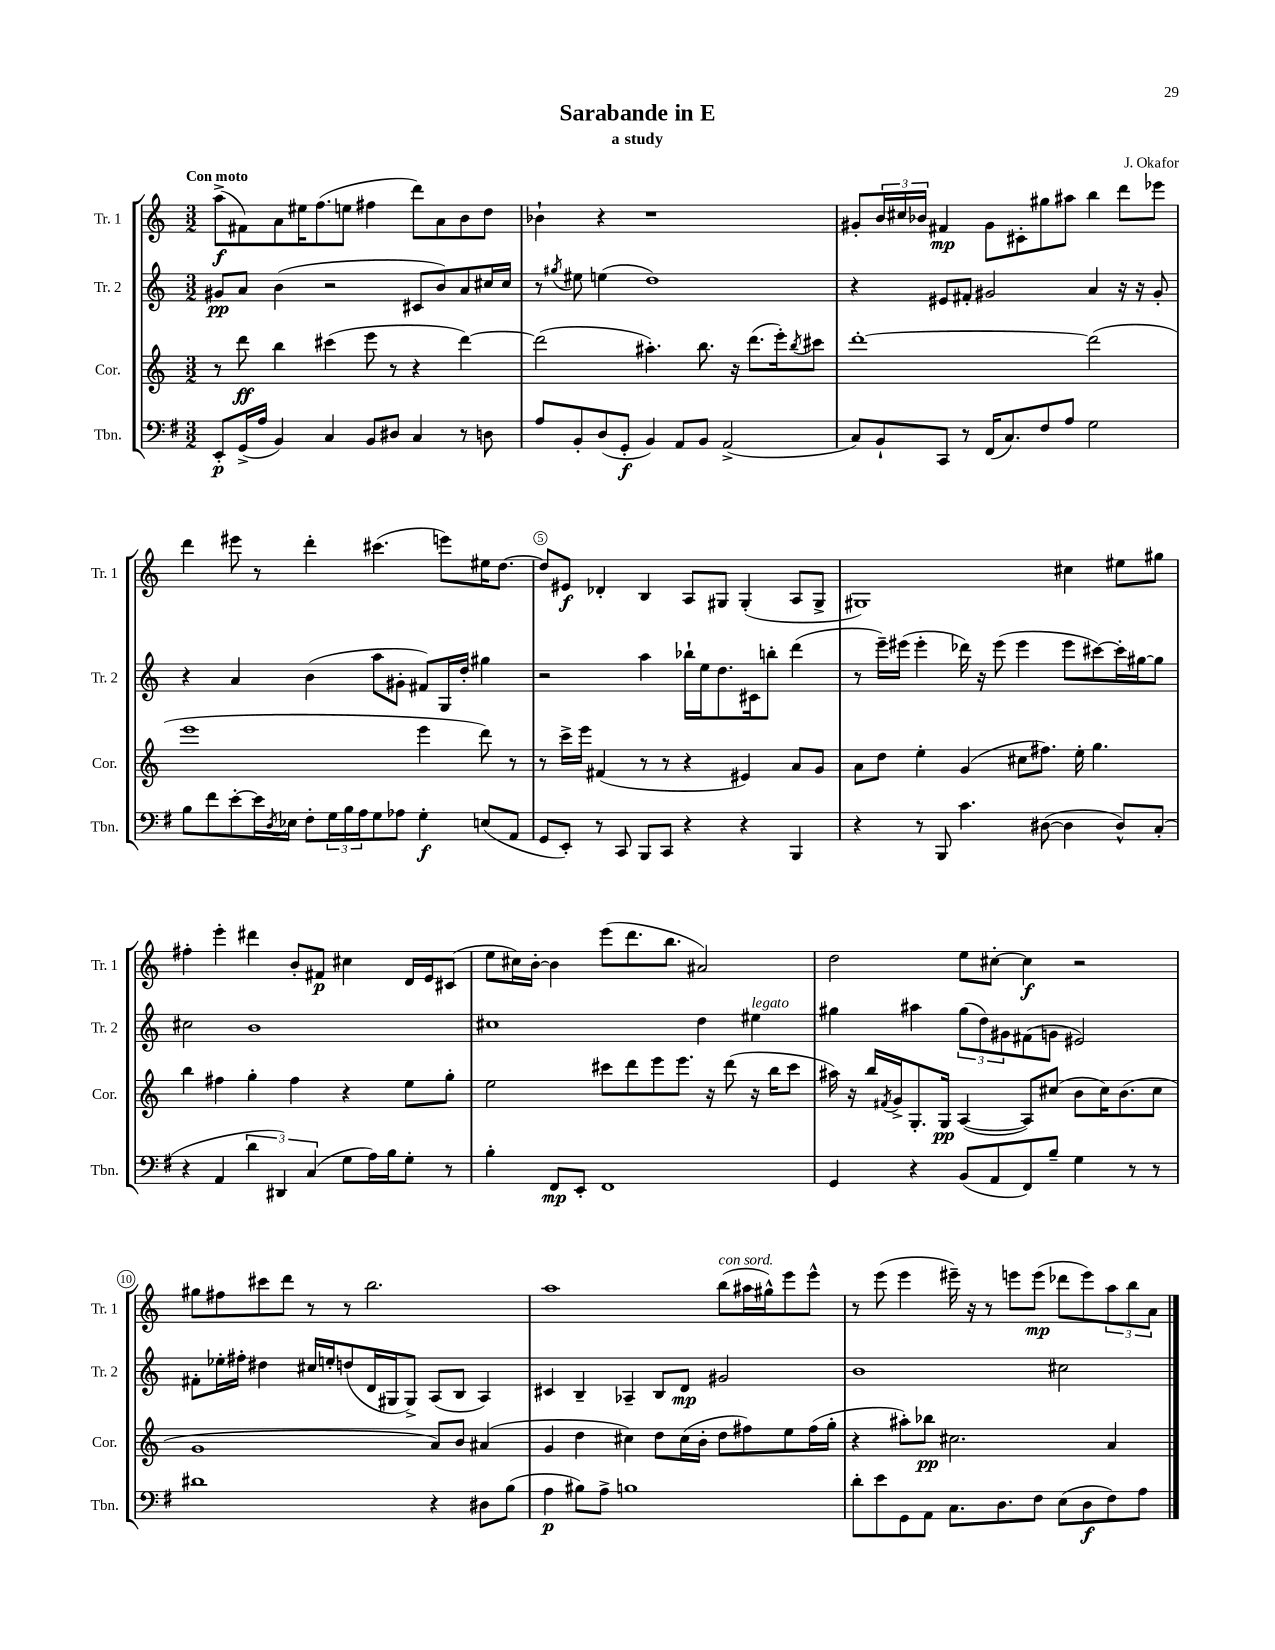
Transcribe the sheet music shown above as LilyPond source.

\header { title = "Sarabande in E" composer = "J. Okafor" subtitle = "a study" }
<<
\new StaffGroup <<
\new Staff = "s0" \with { instrumentName = "Tr. 1" shortInstrumentName = "Tr. 1" } {
    \clef treble \key c \major \numericTimeSignature \time 3/2 \tempo "Con moto"
    a''8->\f( fis'8) a'8 eis''16 f''8.( e''8 fis''4 d'''8) a'8 b'8 d''8 |
    bes'4-! r4 r1 |
    gis'8-. \tuplet 3/2 { b'16 cis''16 bes'16 } fis'4\mp gis'8 cis'8-. gis''8 ais''8 b''4 d'''8 ees'''8 |
    d'''4 eis'''8 r8 d'''4-. cis'''4.( e'''8) eis''16 d''8.~ |
    d''8 eis'8\f des'4-. b4 a8 gis8 gis4-.( a8 gis8-> |
    gis1) cis''4 eis''8 gis''8 |
    fis''4-. e'''4-. dis'''4 b'8-. fis'8\p cis''4 d'16 e'16 cis'8( |
    e''8 cis''16) b'16~-. b'4 e'''8( d'''8. b''8. ais'2) |
    d''2 e''8 cis''8~-. cis''4\f r2 |
    gis''8 fis''8 cis'''8 d'''8 r8 r8 b''2. |
    a''1 b''8^\markup { \italic "con sord." }( ais''16 gis''16-^) e'''8 e'''8-^ |
    r8 e'''8( e'''4 eis'''16--) r16 r8 e'''8 e'''8\mp( des'''8 e'''8) \tuplet 3/2 { a''8 b''8 a'8 } \bar "|." |
}
\new Staff = "s1" \with { instrumentName = "Tr. 2" shortInstrumentName = "Tr. 2" } {
    \clef treble \key c \major \numericTimeSignature \time 3/2
    gis'8\pp a'8 b'4( r2 cis'8 b'8) a'8 cis''16 cis''16 |
    r8 \acciaccatura { gis''8 } eis''8 e''4( d''1) |
    r4 eis'8 fis'8-. gis'2 a'4 r16 r16 gis'8-. |
    r4 a'4 b'4( a''8 gis'8-. fis'8) g16 d''16-. gis''4 |
    r2 a''4 bes''16-! e''16 d''8. cis'16 b''8-. d'''4( |
    r8 e'''16--) eis'''16( eis'''4-. des'''16) r16 eis'''8( eis'''4 eis'''8 cis'''8~) cis'''16-. gis''16~ gis''8 |
    cis''2 b'1 |
    cis''1 d''4 eis''4^\markup { \italic "legato" } |
    gis''4 ais''4 \tuplet 3/2 { gis''8( d''8) gis'8 } fis'8( g'8 eis'2) |
    fis'8-. ees''16-. fis''16-. dis''4 cis''16 e''16-. d''8( d'16 gis16 gis8->) a8( b8 a4) |
    cis'4 b4-- aes4-- b8 d'8\mp gis'2 |
    b'1 cis''2 \bar "|." |
}
\new Staff = "s2" \with { instrumentName = "Cor." shortInstrumentName = "Cor." } {
    \clef treble \key c \major \numericTimeSignature \time 3/2
    r8 d'''8\ff b''4 cis'''4( e'''8 r8 r4 d'''4~) |
    d'''2( ais''4.-.) b''8. r16 d'''8.( e'''16-.) \acciaccatura { b''8 } cis'''8 |
    d'''1~-. d'''2( |
    e'''1 e'''4 d'''8) r8 |
    r8 c'''16-> e'''16 fis'4( r8 r8 r4 eis'4) a'8 g'8 |
    a'8 d''8 e''4-. g'4( cis''8 fis''8.) e''16-. g''4. |
    b''4 fis''4 g''4-. fis''4 r4 e''8 g''8-. |
    e''2 cis'''8 d'''8 e'''8 e'''8. r16 d'''8( r16 b''16 cis'''8 |
    ais''16) r16 b''16 \acciaccatura { fis'8 } g'16-> g8.-. g16\pp a4~( a8) cis''8( b'8 cis''16) b'8.( cis''8 |
    g'1 a'8) b'8 ais'4( |
    g'4 d''4 cis''4) d''8 cis''16( b'16-. d''8 fis''8) e''8 fis''16( g''16-. |
    r4 ais''8-.) bes''8\pp cis''2. a'4 \bar "|." |
}
\new Staff = "s3" \with { instrumentName = "Tbn." shortInstrumentName = "Tbn." } {
    \clef bass \key g \major \numericTimeSignature \time 3/2
    e,8-.\p g,16->( a16 b,4) c4 b,8 dis8 c4 r8 d8 |
    a8 b,8-. d8( g,8-.\f b,4) a,8 b,8 a,2->( |
    c8) b,8-! c,8 r8 fis,16( c8.) fis8 a8 g2 |
    b8 fis'8 e'8~-. e'16 \acciaccatura { d8 } ees16 fis8-. \tuplet 3/2 { g16 b16 a16 } g8 aes8 g4-.\f e8( a,8 |
    g,8 e,8-.) r8 c,8 b,,8 c,8 r4 r4 b,,4 |
    r4 r8 b,,8 c'4. dis8~( dis4 dis8-^) c8-.( |
    r4 a,4 \tuplet 3/2 { d'4 dis,4) c4( } g8 a16) b16 g8-. r8 |
    b4-. fis,8\mp e,8-. fis,1 |
    g,4 r4 b,8( a,8 fis,8) b8-- g4 r8 r8 |
    dis'1 r4 dis8 b8( |
    a4\p bis8) a8-> b1 |
    d'8-. e'8 g,8 a,8 c8. d8. fis8 e8( d8\f fis8) a8 \bar "|." |
}
>>
>>
\layout { \context { \Score \override BarNumber.break-visibility = ##(#f #t #t) barNumberVisibility = #(every-nth-bar-number-visible 5) \override BarNumber.stencil = #(make-stencil-circler 0.1 0.3 ly:text-interface::print) } }
